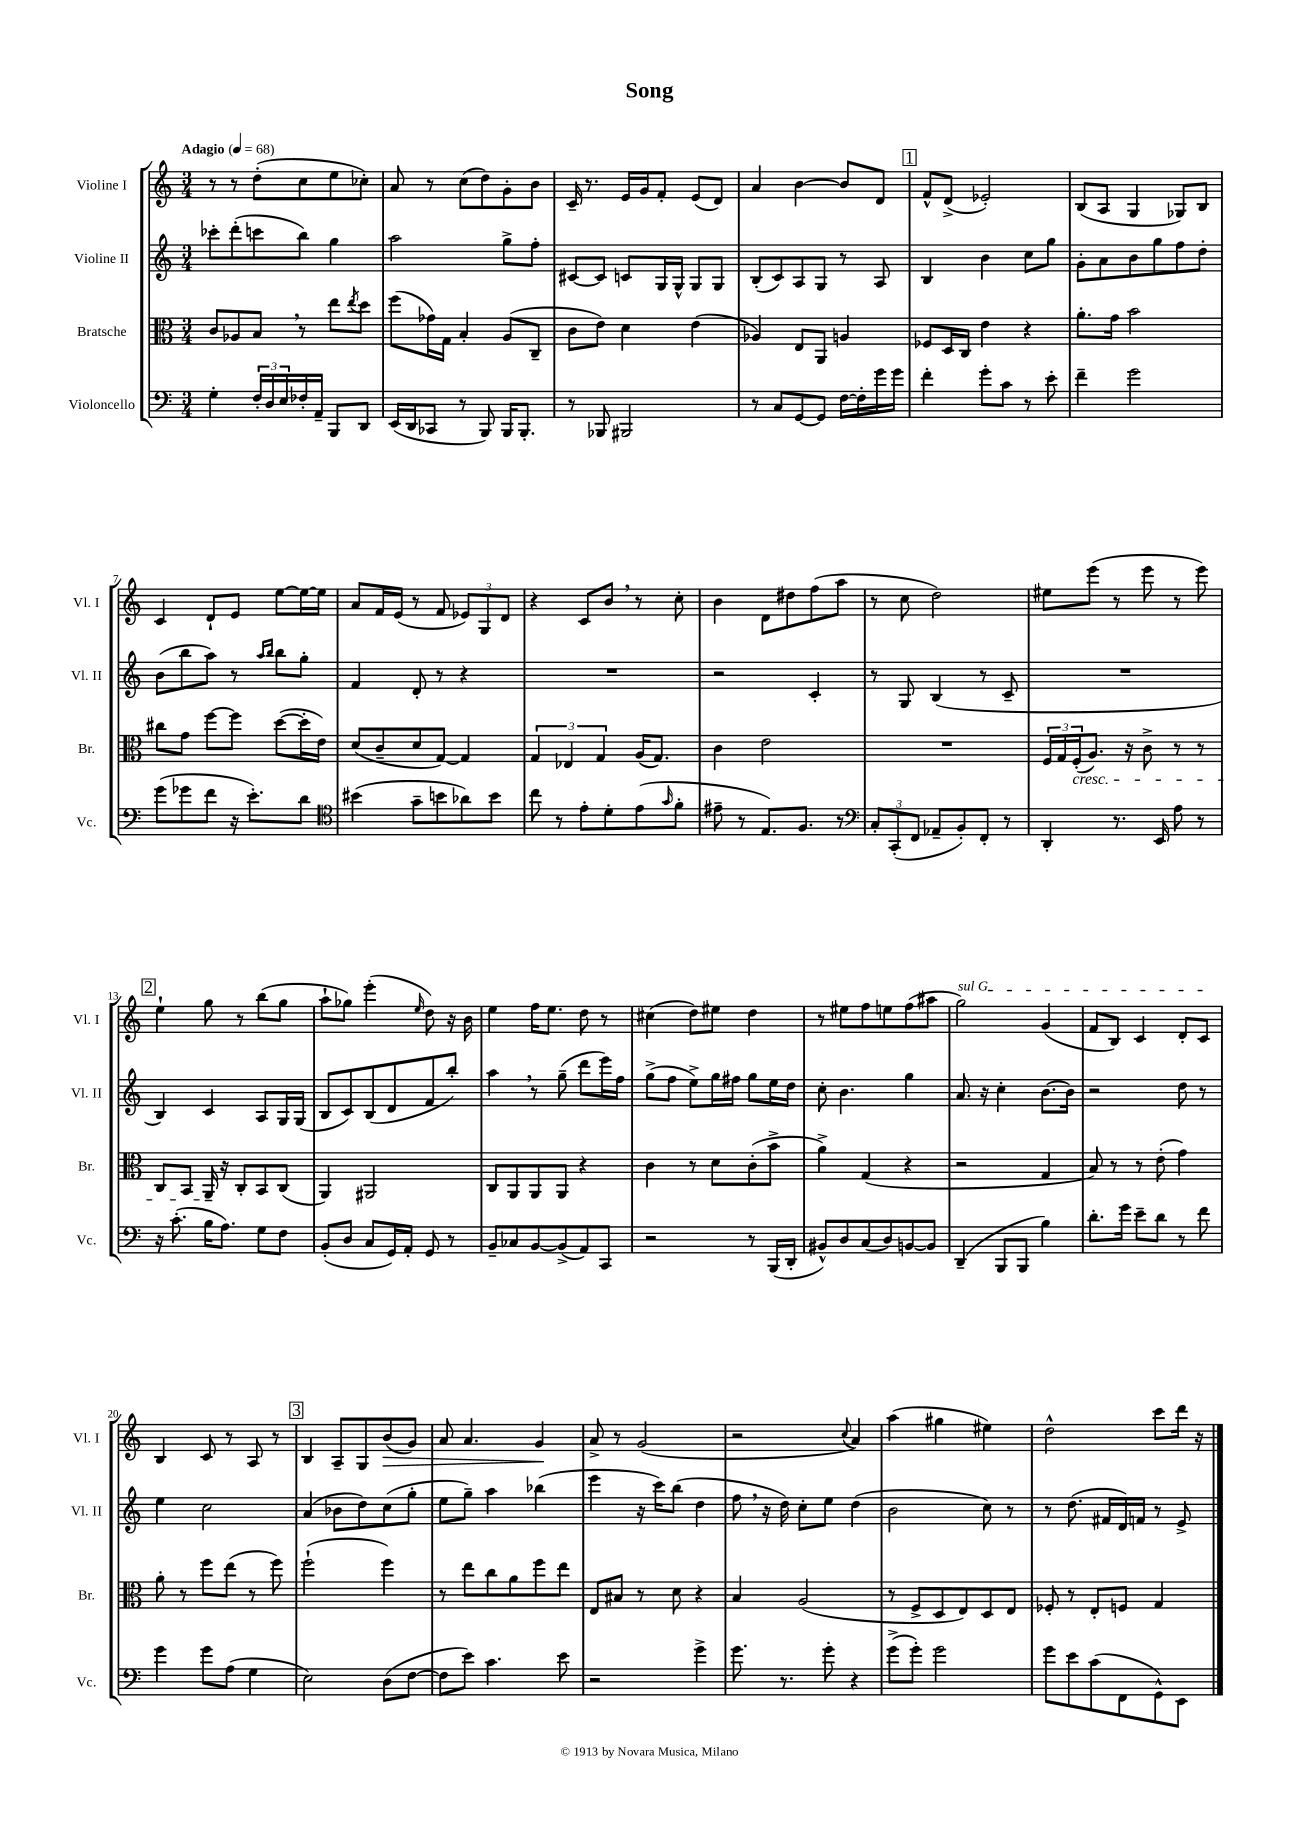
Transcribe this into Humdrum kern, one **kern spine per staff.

**kern	**kern	**kern	**kern
*staff4	*staff3	*staff2	*staff1
*clefF4	*clefC3	*clefG2	*clefG2
*k[]	*k[]	*k[]	*k[]
*M3/4	*M3/4	*M3/4	*M3/4
*MM68	*MM68	*MM68	*MM68
4G'\	8c/L	8ccc-'\L	8r
.	8A-/	(8ddd'\	8r
24F'/LL	8B/J	8ccc\	(8dd'\L
24D/	.	.	.
24E/	.	.	.
16F-'/	8r	8bb\J)	8cc\
16AA~/JJ	.	.	.
8BBB/L	8ee\L	4gg\	8ee\
.	8qee/	.	.
8DD/J	8dd\J	.	8cc-'\J)
=	=	=	=
(16EE/LL	(8ff\L	2aa\	8a/
16DD/J	.	.	.
8CC-/J	16g-\L)	.	8r
.	16G\JJ	.	.
8r	4B'/	.	(8cc\L
8BBB/)	.	.	8dd\)
16BBB/LK	(8A/L	8gg^\L	8g'\
8.BBB'/J	.	.	.
.	8C~/J	8ff'\J	8b\J
=	=	=	=
8r	8c\L	[8c#/L	16c~/
.	.	.	8.r
8BBB-/	8e\J)	8c#/]J	.
2BBB#/	4d\	8c/L	16e/LL
.	.	.	16g/J
.	.	16G/L	8f'/J
.	.	16G^^/JJ	.
.	(4e\	8G/L	(8e/L
.	.	8G/J	8d/J)
=	=	=	=
8r	4A-/)	(8B'/L	4a/
8C/L	.	8c/)	.
[8GG/	8E/L	8A/	[4b\
8GG/]J	8AA/J	8G/J	.
[16F\LL	4A/	8r	8b/]L
16F'\]	.	.	.
16g\	.	8A/	8d/J
16g\JJ	.	.	.
=	=	=	=
4f'\	8F-/L	4B/	8f^^/L
.	16D/L	.	(8d^/J
.	16C/JJ	.	.
8g'\L	4e\	4b\	2e-'/)
8c\J	.	.	.
8r	4r	8cc\L	.
8e'\	.	8gg\J	.
=	=	=	=
4f~\	8.a'\L	8g'\L	(8B/L
.	.	8a\	8A/J
.	16g\Jk	.	.
2g\	2b\	8b\	4G/
.	.	8gg\	.
.	.	8ff\	8G-/L)
.	.	8dd'\J	8B/J
=	=	=	=
(8g\L	8cc#\L	(8b\L	4c/
8g-\	8g\J	8bb\	.
8f\J	[8ff\L	8aa\J)	8d`/L
16r	8ff\]J	8r	8e/J
8.e'\L)	.	.	.
.	.	16qqaa/LL	.
.	.	16qqbb/JJ	.
.	([8dd\L	8bb\L	[8ee\L
8d\J	16dd'\]L	8gg'\J	16ee\_L
.	16e\JJ)	.	16ee\]JJ
=	=	=	=
*clefC4	*	*	*
(4b#\	(8d/L	4f/	8a/L
.	8c~/	.	16f/L
.	.	.	(16e/JJ
8g~\L	8d/	8d'/	8r
8b\	[8G/J)	8r	8f/
8a-\)	4G/]	4r	12e-/L)
.	.	.	12G/
8b\J	.	.	.
.	.	.	12d/J
=	=	=	=
8cc\	6G/	2.r	4r
8r	.	.	.
.	6E-/	.	.
8e'\L	.	.	8c/L
.	6G/	.	.
8d'\	.	.	8b/J
(8e\	(16A/LK	.	8r
.	8.G/J)	.	.
16qqg/	.	.	.
8f'\J	.	.	8cc'\
=	=	=	=
8e#~\	4c\	2r	4b\
8r	.	.	.
8.E/L)	2e\	.	8d\L
.	.	.	8dd#\
8.F/J	.	.	.
.	.	4c'/	(8ff\
8r	.	.	8aa\J
=	=	=	=
*clefF4	*	*	*
12C'/L	2.r	8r	8r
(12CC'/	.	.	.
.	.	8G/	8cc\
12FF/J	.	.	.
8AA-~/L	.	(4B/	2dd\)
8BB'/)	.	.	.
8FF'/J	.	8r	.
8r	.	8c~/	.
=	=	=	=
4DD'/	24F/LL	2.r	8ee#\L
.	24G/	.	.
.	(24F'/J	.	.
.	8.A/J)	.	(8eee\J
8.r	.	.	8r
.	16r	.	.
.	8c^\	.	8eee\
16EE/	.	.	.
8A\	8r	.	8r
8r	8r	.	8eee\)
=	=	=	=
16r	8C/L	4B/)	4ee`\
(8.c'\	.	.	.
.	8BB/J	.	.
16B\LK	16AA~/	4c/	8gg\
8.A\J)	16r	.	.
.	8C'/L	.	8r
8G\L	8BB/	8A/L	(8bb\L
8F\J	(8C/J	16G/L	8gg\J
.	.	(16G/JJ	.
=	=	=	=
(8BB'/L	4AA/)	8B/L	8aa`\L
8D/J	.	8c/)	8gg-\J)
8C/L	2AA#/	(8B/	(4eee'\
16GG/L)	.	8d/	.
16AA'/JJ	.	.	.
.	.	.	16qqee/
8GG/	.	8f/	8dd\)
8r	.	8bb'/J)	16r
.	.	.	16b\
=	=	=	=
8BB~/L	8C/L	4aa\	4ee\
8C-/	8AA/	.	.
[8BB/	8AA/	8r	16ff\LK
.	.	.	8.ee\J
(8BB^/]	8AA/J	(8gg~\	.
8AA/)	4r	8ddd\L	8dd\
8CC/J	.	16eee\L)	8r
.	.	16ff\JJ	.
=	=	=	=
2r	4c\	(8gg^\L	(4cc#\
.	.	8ff\J	.
.	8r	8ee^\L)	8dd\L)
.	8d\L	16gg\L	8ee#\J
.	.	16ff#\JJ	.
8r	(8c'\	8gg\L	4dd\
(16BBB/LL	8b^\J	16ee\L	.
16DD'/JJ	.	16dd\JJ	.
=	=	=	=
8BB#^^/L)	4a^\)	8cc'\	8r
8D/	.	4.b\	8ee#\L
(8C/	(4G/	.	8ff\
8D/)	.	.	8ee\
[8BB/	4r	4gg\	(8ff\
8BB/]J	.	.	8aa#\J
=	=	=	=
(4DD~/	2r	8.a/	2gg\)
.	.	16r	.
8BBB/L	.	4cc'\	.
8BBB/J	.	.	.
4B\)	4G/	[8.b\L	(4g/
.	.	16b\]Jk	.
=	=	=	=
8.d'\L	8B/)	2r	8f/L
.	8r	.	8B/J)
16g\Jk	.	.	.
8e~\L	8r	.	4c/
8d\J	(8e'\	.	.
8r	4g\)	8dd\	8d'/L
8f\	.	8r	8c/J
=	=	=	=
4g\	8a'\	4ee\	4B/
.	8r	.	.
8g\L	8ff\L	2cc\	8c/
(8A\J	(8ee\J	.	8r
4G\	8r	.	8A/
.	8ff\)	.	8r
=	=	=	=
2E\)	(2ff`\	(4a/	4B/
.	.	8b-\L	8A~/L
.	.	8dd\)	8G/
(8D\L	4ff\)	(8cc\	(8b/
[8F\J	.	8gg'\J	8g/J)
=	=	=	=
8F\]L	8r	8ee\L	8a/
8e\J)	8ee\L	8gg~\J)	4.a/
4.c\	8cc\	4aa\	.
.	8a\	.	.
.	8ff\	(4bb-\	4g/
8e\	8ee\J	.	.
=	=	=	=
2r	8E/L	4eee\	8a^/
.	8B#/J	.	8r
.	8r	16r	(2g/
.	.	16ccc\LK)	.
.	8d\	(8bb\J	.
4g^\	4r	4dd\	.
=	=	=	=
8.g\	4B/	8ff\	2r
.	.	16r	.
8.r	.	16dd\)	.
.	(2A/	8cc'\L	.
8g'\	.	8ee\J	.
.	.	.	8qqcc/
4r	.	(4dd\	4a/)
=	=	=	=
(8g^\L	8r	2b\	(4aa\
8g'\J)	8F^/L	.	.
2g\	8D/	.	4gg#\
.	8E/)	.	.
.	8D/	8cc\)	4ee#\)
.	8E/J	8r	.
=	=	=	=
8g\L	8F-'/	8r	2dd^^\
8e\	8r	(8.dd\	.
(8c\	8E'/L	.	.
.	.	16f#/LL	.
8FF\	8F/J	16d/)	.
.	.	16f/JJ	.
8GG^^\)	4G/	8r	8ccc\L
8EE\J	.	8e^/	16ddd\Jk
.	.	.	16r
==	==	==	==
*-	*-	*-	*-
